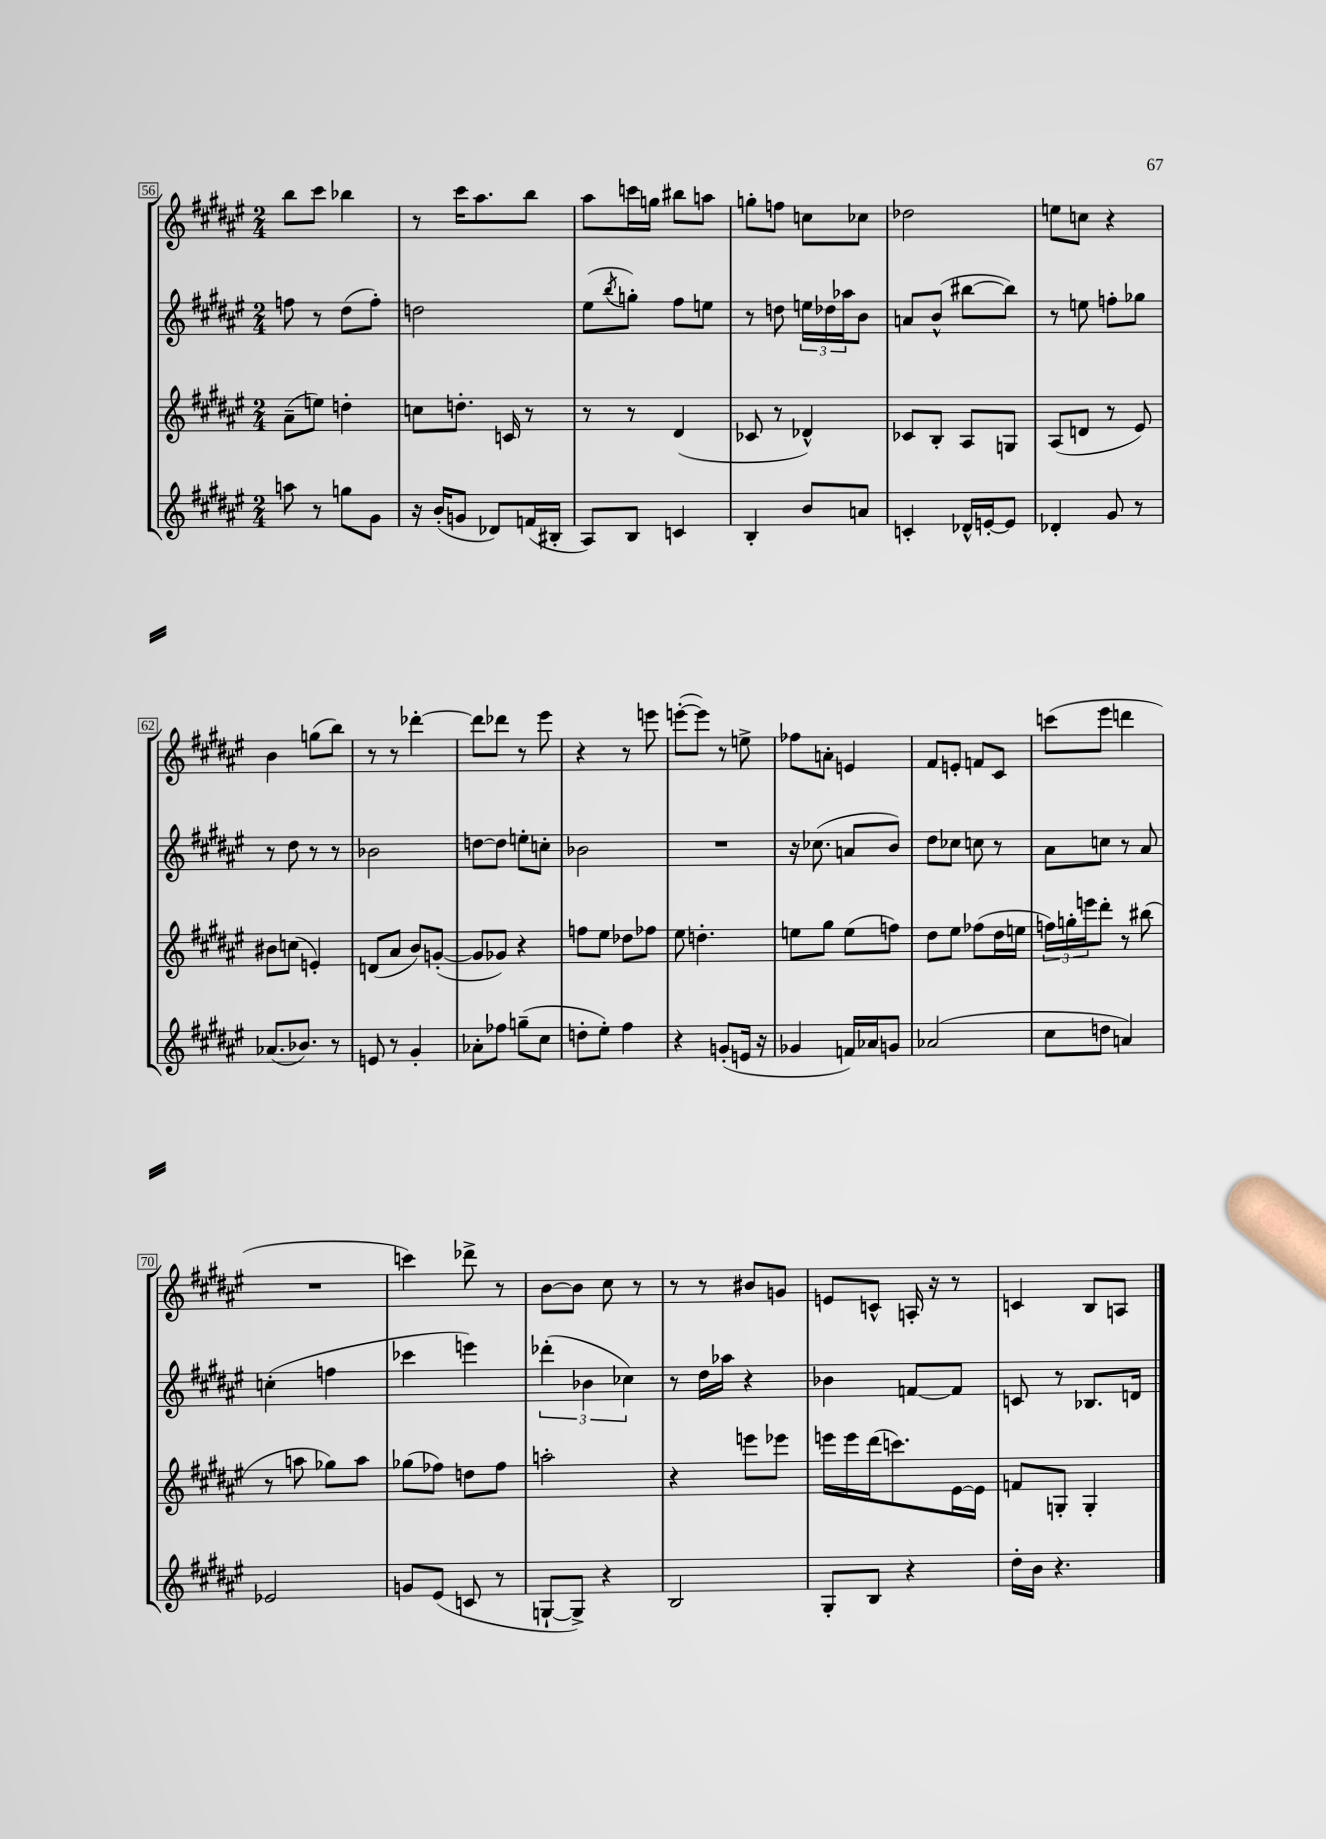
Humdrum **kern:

**kern	**kern	**kern	**kern
*staff4	*staff3	*staff2	*staff1
*clefG2	*clefG2	*clefG2	*clefG2
*k[f#c#g#d#a#e#]	*k[f#c#g#d#a#e#]	*k[f#c#g#d#a#e#]	*k[f#c#g#d#a#e#]
*M2/4	*M2/4	*M2/4	*M2/4
8aa\	(8a#~\L	8ff\	8bb\L
8r	8ee\J)	8r	8ccc#\J
8gg\L	4dd'\	(8dd#\L	4bb-\
8g#\J	.	8ff'\J)	.
=	=	=	=
16r	8cc\L	2dd\	8r
(16b'/LK	.	.	.
8g/J	8.dd'\J	.	16ccc#\LK
.	.	.	8.aa#\
8d-/L)	.	.	.
.	16c/	.	.
(16f/L	8r	.	8bb\J
16B#'/JJ	.	.	.
=	=	=	=
8A#/L)	8r	(8ee#\L	8aa#\L
.	.	8qbb/	.
8B/J	8r	8gg'\J)	16ccc\L
.	.	.	16gg\JJ
4c/	(4d#/	8ff#\L	8bb#\L
.	.	8ee\J	8aa\J
=	=	=	=
4B'/	8c-/	8r	8gg'\L
.	8r	8dd\	8ff\J
8b/L	4d-^^/)	24ee\LL	8cc\L
.	.	24dd-\	.
.	.	24aa-\J	.
8a/J	.	8b\J	8cc-\J
=	=	=	=
4c'/	8c-/L	8a/L	2dd-\
.	8B'/J	(8b^^/J	.
16d-^^/LL	8A#/L	[8bb#\L	.
[16e'/J	.	.	.
8e/]J	8G/J	8bb#\]J)	.
=	=	=	=
4d-'/	(8A#/L	8r	8ee\L
.	8d/J	8ee\	8cc\J
8g#/	8r	8ff'\L	4r
8r	8e#/)	8gg-\J	.
=	=	=	=
(8.a-/L	8b#\L	8r	4b\
.	(8cc\J	8dd#\	.
8.b-/J)	.	.	.
.	4e'/)	8r	(8gg\L
8r	.	8r	8bb\J)
=	=	=	=
8e/	(8d/L	2b-\	8r
8r	8a#/J	.	8r
4g#'/	8b/L)	.	[4ddd-'\
.	([8g'/J	.	.
=	=	=	=
8a-'\L	8g/]L	[8dd\L	8ddd-\]L
8ff-\J	8g-/J)	8dd\]J	8ddd-\J
(8gg~\L	4r	8ee'\L	8r
8cc#\J	.	8cc'\J	8eee#\
=	=	=	=
8dd'\L	8ff\L	2b-\	4r
8ee#'\J)	8ee#\J	.	.
4ff#\	8dd-\L	.	8r
.	8ff-\J	.	8eee\
=	=	=	=
4r	8ee#\	2r	([8eee'\L
.	4.dd'\	.	8eee\]J)
(8g'/L	.	.	8r
16e/Jk	.	.	8ee^\
16r	.	.	.
=	=	=	=
4g-/	8ee\L	16r	8ff-\L
.	.	(8.cc-\	.
.	8gg#\J	.	8a'\J
16f/LL)	(8ee\L	8a/L	4e/
16a-/J	.	.	.
8g/J	8ff\J)	8b/J)	.
=	=	=	=
(2a-/	8dd#\L	8dd#\L	8f#/L
.	8ee#\J	8cc-\J	8e'/J
.	(8ff-\L	8cc\	8f/L
.	16dd#\L	8r	8c#/J
.	16ee\JJ	.	.
=	=	=	=
8cc#\L	24ff\LL)	8a#\L	(8ccc\L
.	24gg'\	.	.
.	24eee\J	.	.
8dd\J	8ddd#'\J	8cc\J	8eee#\J
4a/)	8r	8r	4ddd\
.	(8bb#\	8a#/	.
=	=	=	=
2e-/	8r	(4cc'\	2r
.	8aa\	.	.
.	8gg-\L)	4ff\	.
.	8aa\J	.	.
=	=	=	=
8g/L	(8gg-\L	4ccc-\	4ccc\)
(8e#/J	8ff-\J)	.	.
8c/	8dd\L	4eee\)	8ddd-^\
8r	8ff-\J	.	8r
=	=	=	=
[8G`/L	2aa'\	(6ddd-'\	[8b\L
8G^/]J)	.	.	8b\]J
.	.	6b-\	.
4r	.	.	8cc#\
.	.	6cc-\)	.
.	.	.	8r
=	=	=	=
2B/	4r	8r	8r
.	.	16dd#\LL	8r
.	.	16aa-\JJ	.
.	8eee\L	4r	8b#/L
.	8eee-\J	.	8g/J
=	=	=	=
8G#'/L	16eee\LL	4b-\	8e/L
.	16eee\	.	.
8B/J	(16ddd#\J	.	8c^^/J
.	8.ccc\)	.	.
4r	.	[8f/L	16A'/
.	.	.	16r
.	[16e#\L	8f/]J	8r
.	16e#\]JJ	.	.
=	=	=	=
16dd#'\LL	8f/L	8c/	4c/
16b\JJ	.	.	.
4.r	8G'/J	8r	.
.	4G'/	8.B-/L	8B/L
.	.	.	8A/J
.	.	16d/Jk	.
==	==	==	==
*-	*-	*-	*-
